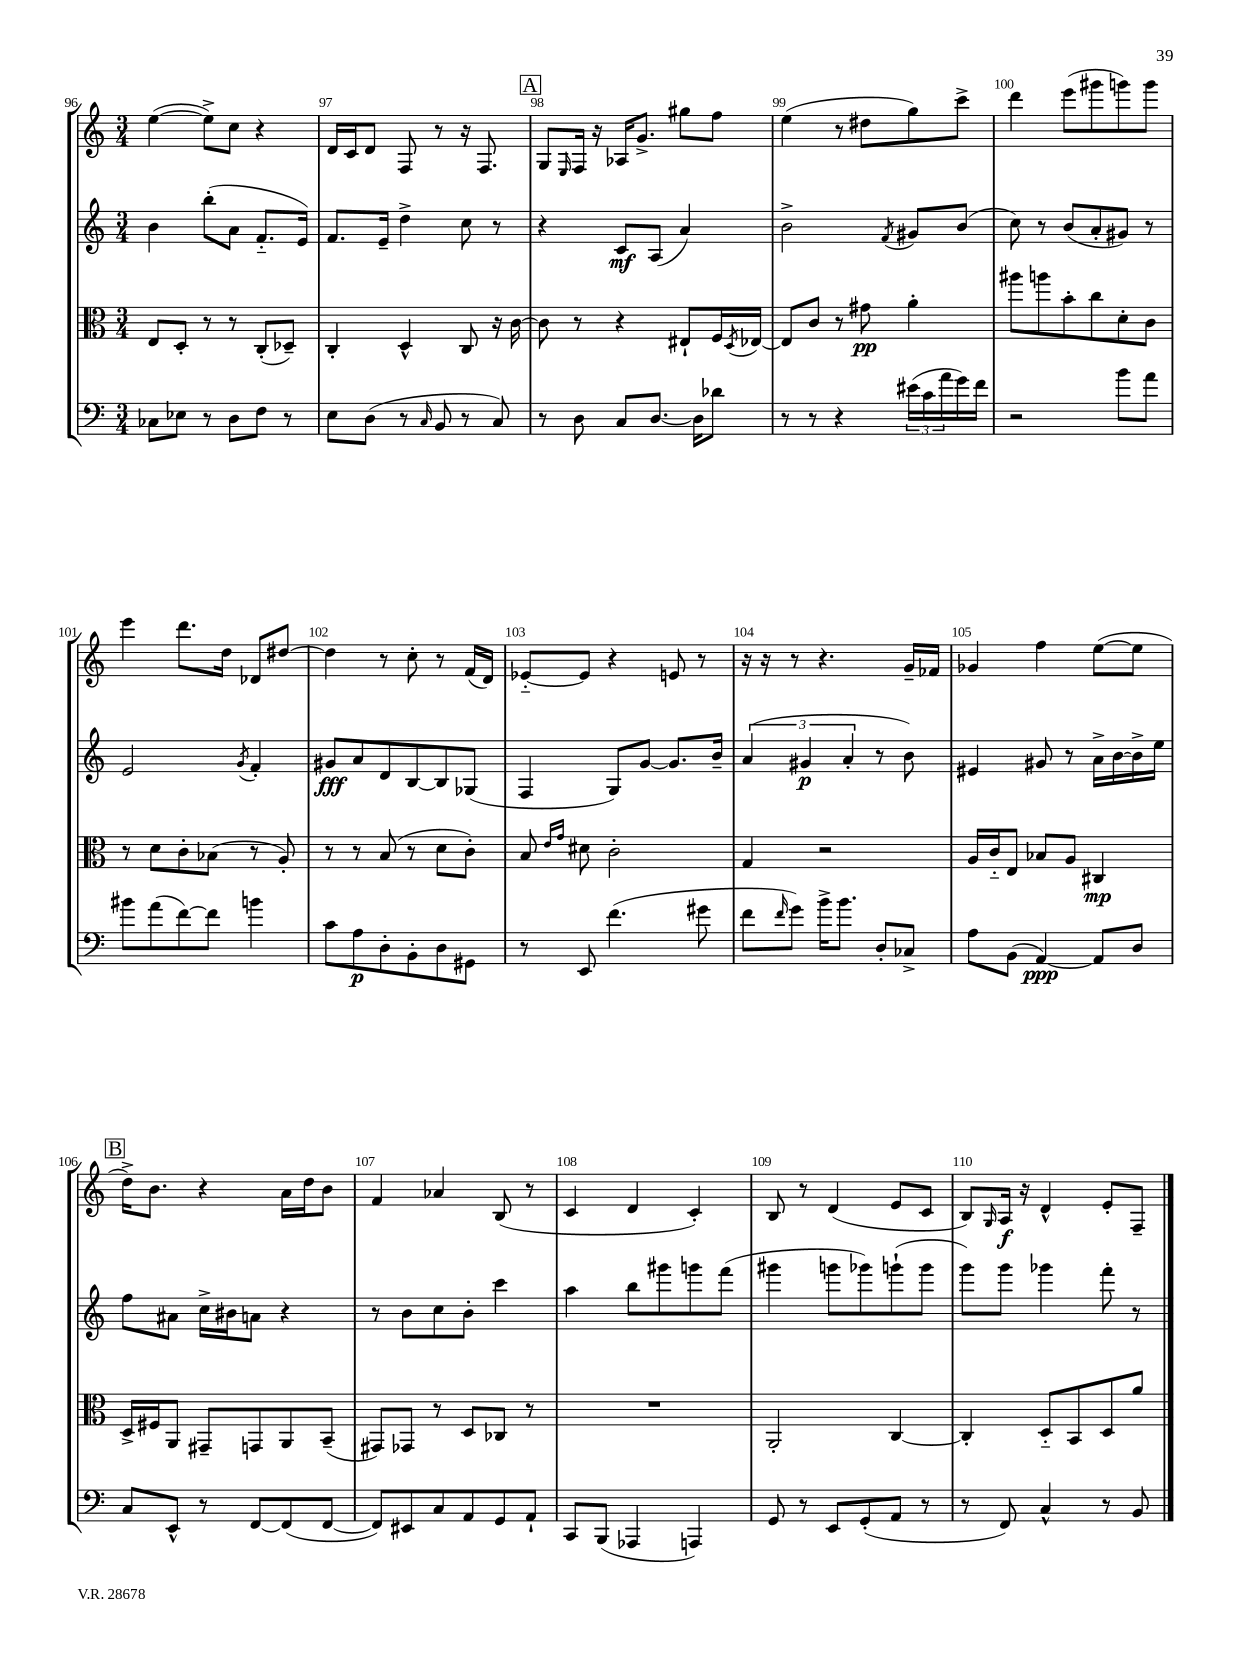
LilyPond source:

<<
\new StaffGroup <<
\new Staff = "s0" {
    \clef treble \key c \major \numericTimeSignature \time 3/4
    e''4~( e''8->) c''8 r4 |
    d'16 c'16 d'8 f8 r8 r16 f8. |
    \mark \markup { \box "A" } g8 \grace { e16 } f16 r16 aes16 g'8.-> gis''8 f''8 |
    e''4( r8 dis''8 g''8) c'''8-> |
    d'''4 e'''8( gis'''8 g'''8) g'''8 |
    e'''4 d'''8. d''16 des'8 dis''8~ |
    dis''4 r8 c''8-. r8 f'16( d'16) |
    ees'8~-_ ees'8 r4 e'8 r8 |
    r16 r16 r8 r4. g'16-- fes'16 |
    ges'4 f''4 e''8~( e''8 |
    \mark \markup { \box "B" } d''16->) b'8. r4 a'16 d''16 b'8 |
    f'4 aes'4 b8( r8 |
    c'4 d'4 c'4-.) |
    b8 r8 d'4( e'8 c'8 |
    b8) \grace { g16 } a16\f r16 d'4-^ e'8-. f8-- \bar "|." |
}
\new Staff = "s1" {
    \clef treble \key c \major \numericTimeSignature \time 3/4
    b'4 b''8-.( a'8 f'8.-_ e'16) |
    f'8. e'16-- d''4-> c''8 r8 |
    \mark \markup { \box "A" } r4 c'8\mf a8( a'4) |
    b'2-> \acciaccatura { f'8 } gis'8 b'8( |
    c''8) r8 b'8( a'8-. gis'8) r8 |
    e'2 \acciaccatura { g'8 } f'4-. |
    gis'8\fff a'8 d'8 b8~ b8 ges8( |
    f4 g8) g'8~ g'8. b'16-- |
    \tuplet 3/2 { a'4( gis'4\p a'4-. } r8 b'8) |
    eis'4 gis'8 r8 a'16-> b'16~ b'16-> e''16 |
    \mark \markup { \box "B" } f''8 ais'8 c''16-> bis'16 a'8 r4 |
    r8 b'8 c''8 b'8-. c'''4 |
    a''4 b''8 gis'''8 g'''8 f'''8( |
    gis'''4 g'''8 ges'''8) g'''8-!( g'''8 |
    g'''8) g'''8 ges'''4 f'''8-. r8 \bar "|." |
}
\new Staff = "s2" {
    \clef alto \key c \major \numericTimeSignature \time 3/4
    e8 d8-. r8 r8 c8-.( des8--) |
    c4-. d4-^ c8 r16 c'16~ |
    \mark \markup { \box "A" } c'8 r8 r4 eis8-! f16 \acciaccatura { d8 } ees16~ |
    ees8 c'8 r8 gis'8\pp a'4-. |
    ais''8 a''8 b'8-. c''8 d'8-. c'8 |
    r8 d'8 c'8-. bes8( r8 a8-.) |
    r8 r8 b8( r8 d'8 c'8-.) |
    b8 \grace { e'16 g'16 } dis'8 c'2-. |
    g4 r2 |
    a16 c'16-_ e8 bes8 a8 cis4\mp |
    \mark \markup { \box "B" } d16-> fis16 a,8 gis,8-- g,8 a,8 b,8--( |
    gis,8) ges,8 r8 d8 ces8 r8 |
    R2. |
    a,2-. c4~ |
    c4-. d8-_ b,8 d8 a'8 \bar "|." |
}
\new Staff = "s3" {
    \clef bass \key c \major \numericTimeSignature \time 3/4
    ces8 ees8 r8 d8 f8 r8 |
    e8 d8( r8 \grace { c16 } b,8 r8 c8) |
    \mark \markup { \box "A" } r8 d8 c8 d8.~ d16 des'8 |
    r8 r8 r4 \tuplet 3/2 { eis'16( c'16 a'16 } g'16) f'16 |
    r2 b'8 a'8 |
    bis'8 a'8( f'8~) f'8 b'4 |
    c'8 a8\p d8-. b,8-. d8 gis,8 |
    r8 e,8 f'4.( gis'8 |
    f'8 \grace { f'16 } g'8) b'16-> b'8. d8-. ces8-> |
    a8 b,8( a,4~\ppp) a,8 d8 |
    \mark \markup { \box "B" } c8 e,8-^ r8 f,8~ f,8( f,8~ |
    f,8) eis,8 c8 a,8 g,8 a,8-! |
    c,8 b,,8( aes,,4 a,,4) |
    g,8 r8 e,8 g,8-.( a,8 r8 |
    r8 f,8) c4-^ r8 b,8 \bar "|." |
}
>>
>>
\layout { \context { \Score currentBarNumber = #96 \override BarNumber.break-visibility = ##(#f #t #t) barNumberVisibility = #all-bar-numbers-visible } }
